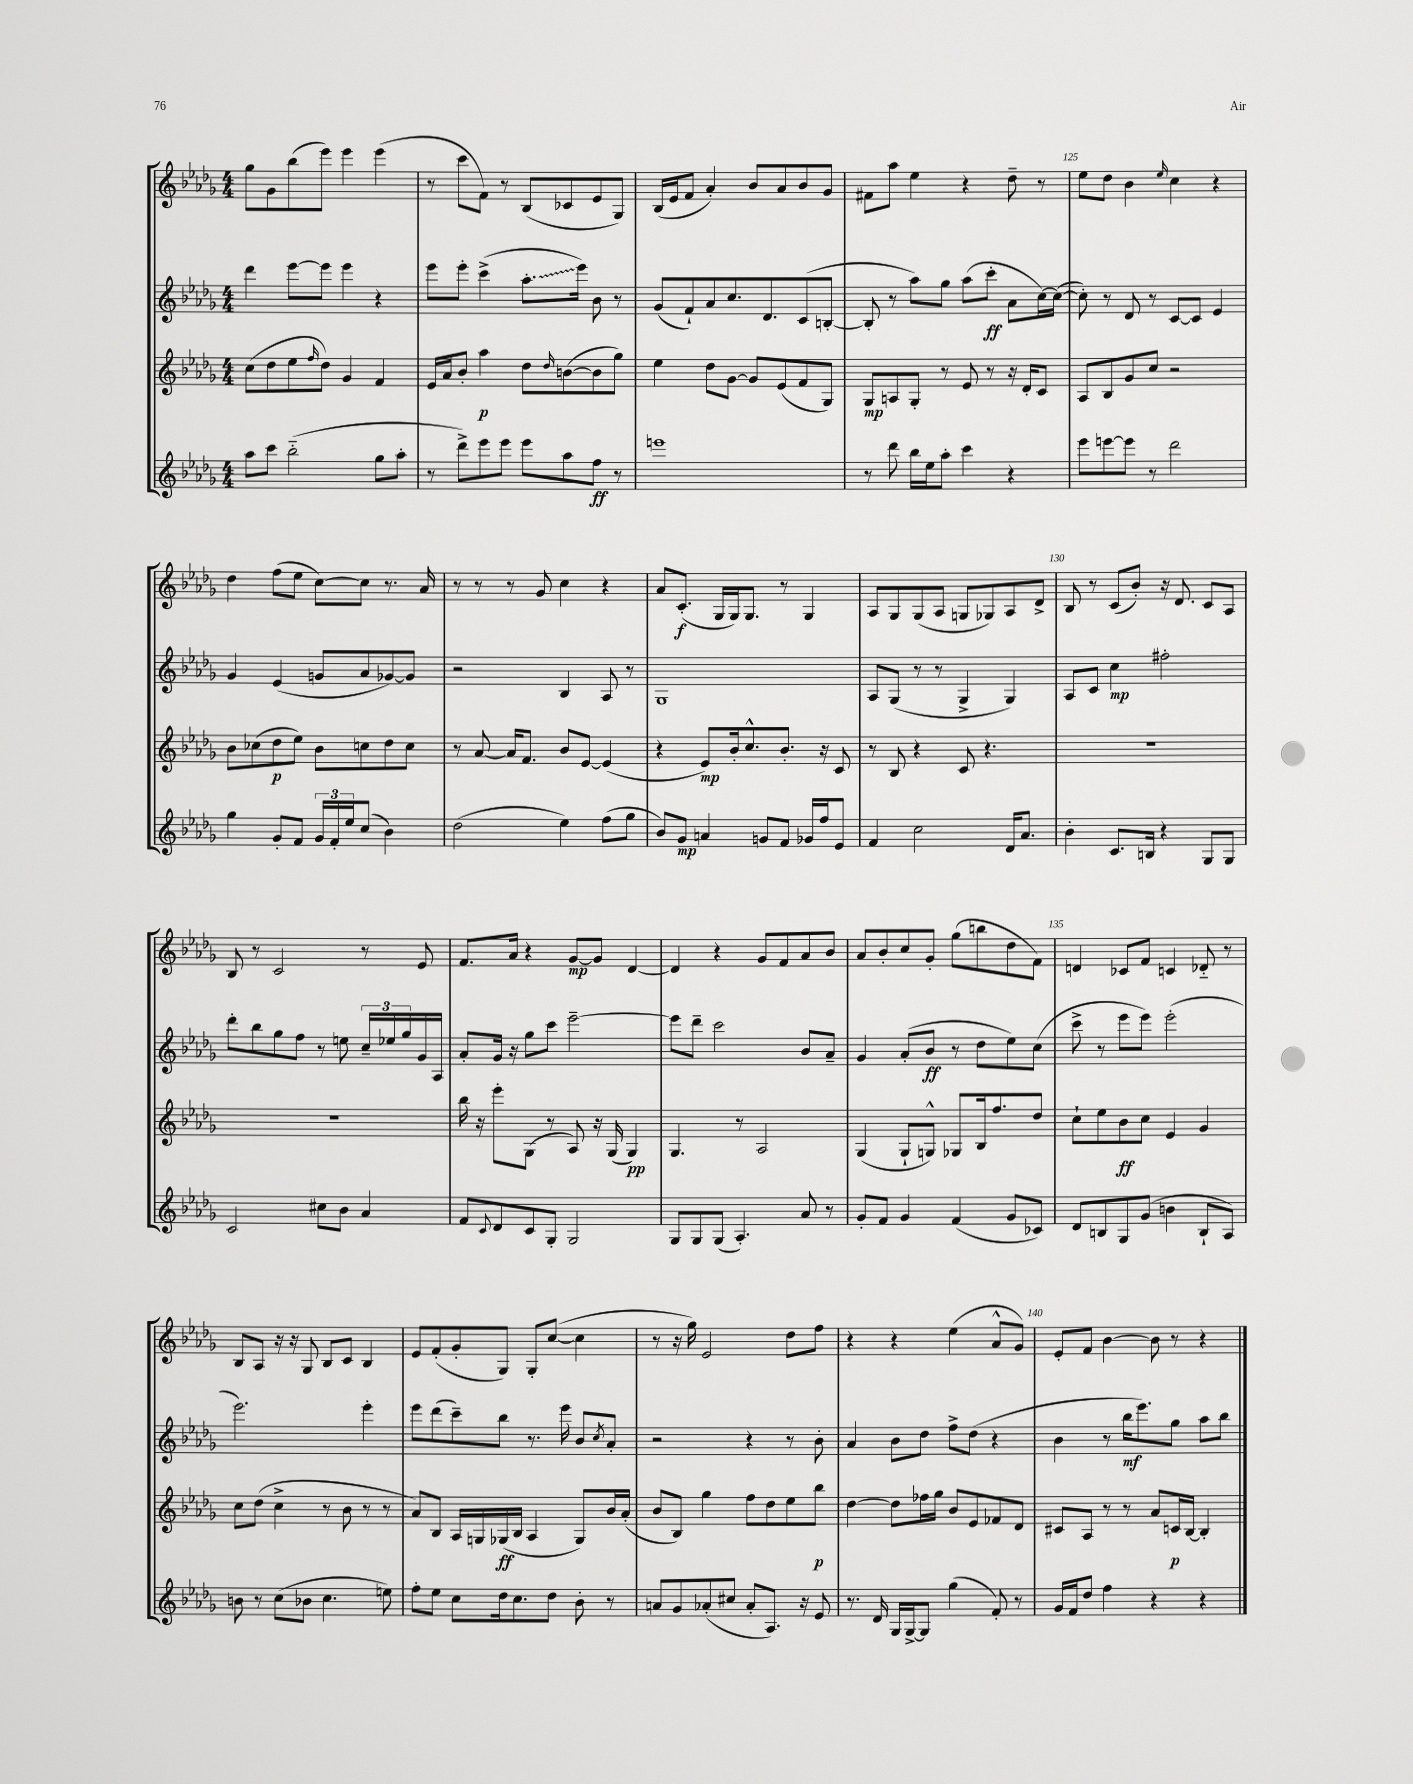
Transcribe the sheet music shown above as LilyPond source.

<<
\new StaffGroup <<
\new Staff = "s0" {
    \clef treble \key des \major \numericTimeSignature \time 4/4
    ges''8 ges'8 bes''8( ees'''8) ees'''4 ees'''4( |
    r8 c'''8 f'8) r8 bes8( ces'8 ees'8 ges8) |
    bes16( ees'16 f'8 aes'4-.) bes'8 aes'8 bes'8 ges'8 |
    fis'8 aes''8 ees''4 r4 des''8-- r8 |
    ees''8 des''8 bes'4 \grace { ees''16 } c''4 r4 |
    des''4 f''8( ees''8 c''8~) c''8 r8. aes'16 |
    r8 r8 r8 ges'8 c''4 r4 |
    aes'8 c'8.-.\f( ges16 ges16) ges8. r8 ges4 |
    aes8 ges8 ges8( aes8 g8 ges8) aes8 des'8-> |
    bes8 r8 c'8( bes'8-.) r16 des'8. c'8 aes8 |
    bes8 r8 c'2 r8 ees'8 |
    f'8. aes'16 r4 ges'8~\mp ges'8 des'4~ |
    des'4 r4 ges'8 f'8 aes'8 bes'8 |
    aes'8 bes'8-. c''8 ges'8-. ges''8( b''8 des''8 f'8) |
    d'4 ces'8 f'8 c'4 des'8-_ r8 |
    bes8 aes8 r16 r16 ges8 bes8 c'8 bes4 |
    ees'8 f'8-.( ges'8-. ges8) ges8-. c''8~( c''4 |
    r8 r16 ges''16) ees'2 des''8 f''8 |
    r4 r4 ees''4( aes'8-^ ges'8) |
    ees'8-. f'8 bes'4~ bes'8 r8 r4 \bar "|." |
}
\new Staff = "s1" {
    \clef treble \key des \major \numericTimeSignature \time 4/4
    des'''4 ees'''8~ ees'''8 ees'''4 r4 |
    ees'''8 ees'''8-. c'''4->( \once \override Glissando.style = #'zigzag aes''8.-.\glissando ees'''16) bes'8 r8 |
    ges'8( f'8-!) aes'8 c''8. des'8. c'8( b8~-. |
    b8-. r8 aes''8) ges''8 aes''8( c'''8-.\ff aes'8 c''16~) c''16~( |
    c''8-.) r8 des'8 r8 c'8~ c'8 ees'4 |
    ges'4 ees'4( g'8 aes'8 ges'8~) ges'8 |
    r2 bes4 aes8 r8 |
    ges1 |
    aes8 ges8( r8 r8 ges4-> ges4) |
    aes8 c'8 c''4\mp fis''2-. |
    des'''8-. bes''8 ges''8 f''8 r8 e''8 \tuplet 3/2 { c''16-- ees''16 ges''16 } ges'16 aes16 |
    aes'8-. ges'16 r16 ges''8 c'''8 ees'''2~-- |
    ees'''8 des'''8-- c'''2 bes'8 aes'8-- |
    ges'4 aes'8-.( bes'8\ff r8 des''8 ees''8) c''8( |
    c'''8-> r8 ees'''8 ees'''8) ees'''2-.( |
    ees'''2.) ees'''4-. |
    ees'''8 des'''8( c'''8--) bes''8 r8. ees'''16 bes'8 \acciaccatura { c''8 } aes'8-. |
    r2 r4 r8 bes'8-. |
    aes'4 bes'8 des''8 f''8-> des''8( r4 |
    bes'4 r8 bes''16\mf ees'''8.) ges''8 aes''8 bes''8 \bar "|." |
}
\new Staff = "s2" {
    \clef treble \key des \major \numericTimeSignature \time 4/4
    c''8( des''8 ees''8 \grace { f''16 } des''8) ges'4 f'4 |
    ees'16 aes'16 bes'8-. aes''4\p des''8 \grace { des''16 } b'8~( b'8 ges''8) |
    ees''4 des''8 ges'8~ ges'8 ees'8( f'8 ges8) |
    ges8\mp a8 ges8-. r8 ees'8 r8 r16 des'16-. c'8 |
    aes8 bes8 ges'8 c''8 r2 |
    bes'8 ces''8( des''8\p ees''8) bes'8 c''8 des''8 c''8 |
    r8 aes'8~ aes'16 f'8. bes'8 ees'8~ ees'4( |
    r4 ees'8\mp) bes'16-. c''8.-^ bes'8.-. r16 c'8 |
    r8 bes8 r4 c'8 r4. |
    R1 |
    R1 |
    bes''16 r16 ees'''8-. ges8( r8 aes8) r16 ges16( ges4\pp) |
    ges4. r8 aes2 |
    ges4( ges8-! g8-^) ges8 bes16 f''8. des''8 |
    c''8-! ees''8 bes'8\ff c''8 ees'4 ges'4 |
    c''8 des''8( c''4-> r8 bes'8 r8 r8 |
    aes'8) bes8 aes16 g16 ges16\ff( bes16 aes4 ges8) bes'16 aes'16-.( |
    bes'8 bes8) ges''4 f''8 des''8 ees''8 bes''8\p |
    des''4~ des''8 fes''16 ges''16 bes'8 ees'8 fes'8 des'8 |
    cis'8 aes8 r8 r8 aes'8 c'16\p bes16~ bes4-. \bar "|." |
}
\new Staff = "s3" {
    \clef treble \key des \major \numericTimeSignature \time 4/4
    aes''8 c'''8 bes''2-_( ges''8 aes''8-. |
    r8 des'''8->) ees'''8 ees'''8 ees'''8 aes''8 f''8\ff r8 |
    e'''1 |
    r8 des'''8 bes''16 ees''16 aes''8-. c'''4 r4 |
    ees'''8 e'''8~ e'''8 r8 des'''2 |
    ges''4 ges'8-. f'8 \tuplet 3/2 { ges'16 f'16-. ees''16 } c''8( bes'4) |
    des''2( ees''4) f''8( ges''8 |
    bes'8) ges'8\mp a'4 g'8 f'8 ges'16 f''16 ees'8 |
    f'4 c''2 des'16 aes'8. |
    bes'4-. c'8. b16 r4 ges8 ges8 |
    c'2 cis''8 bes'8 aes'4 |
    f'8 \appoggiatura { c'8 } des'8 c'8 ges8-. ges2 |
    ges8 ges8 ges8( aes4.-.) aes'8 r8 |
    ges'8-. f'8 ges'4 f'4( ges'8 ces'8) |
    des'8 b8 ges8 ges'8( b'4 b8-! aes8) |
    b'8 r8 c''8( bes'8 c''4. e''8) |
    f''8-. ees''8 c''8 des''16 c''8. des''8 bes'8-. r8 |
    a'8 ges'8 aes'8-.( cis''8 aes'8-. aes8.) r16 ees'8 |
    r8. des'16 ges16 ges16~-> ges8 ges''4( f'8-.) r8 |
    ges'16 f'16 des''8 f''4 r4 r4 \bar "|." |
}
>>
>>
\layout { \context { \Score currentBarNumber = #121 \override BarNumber.break-visibility = ##(#f #t #t) barNumberVisibility = #(every-nth-bar-number-visible 5) } }
